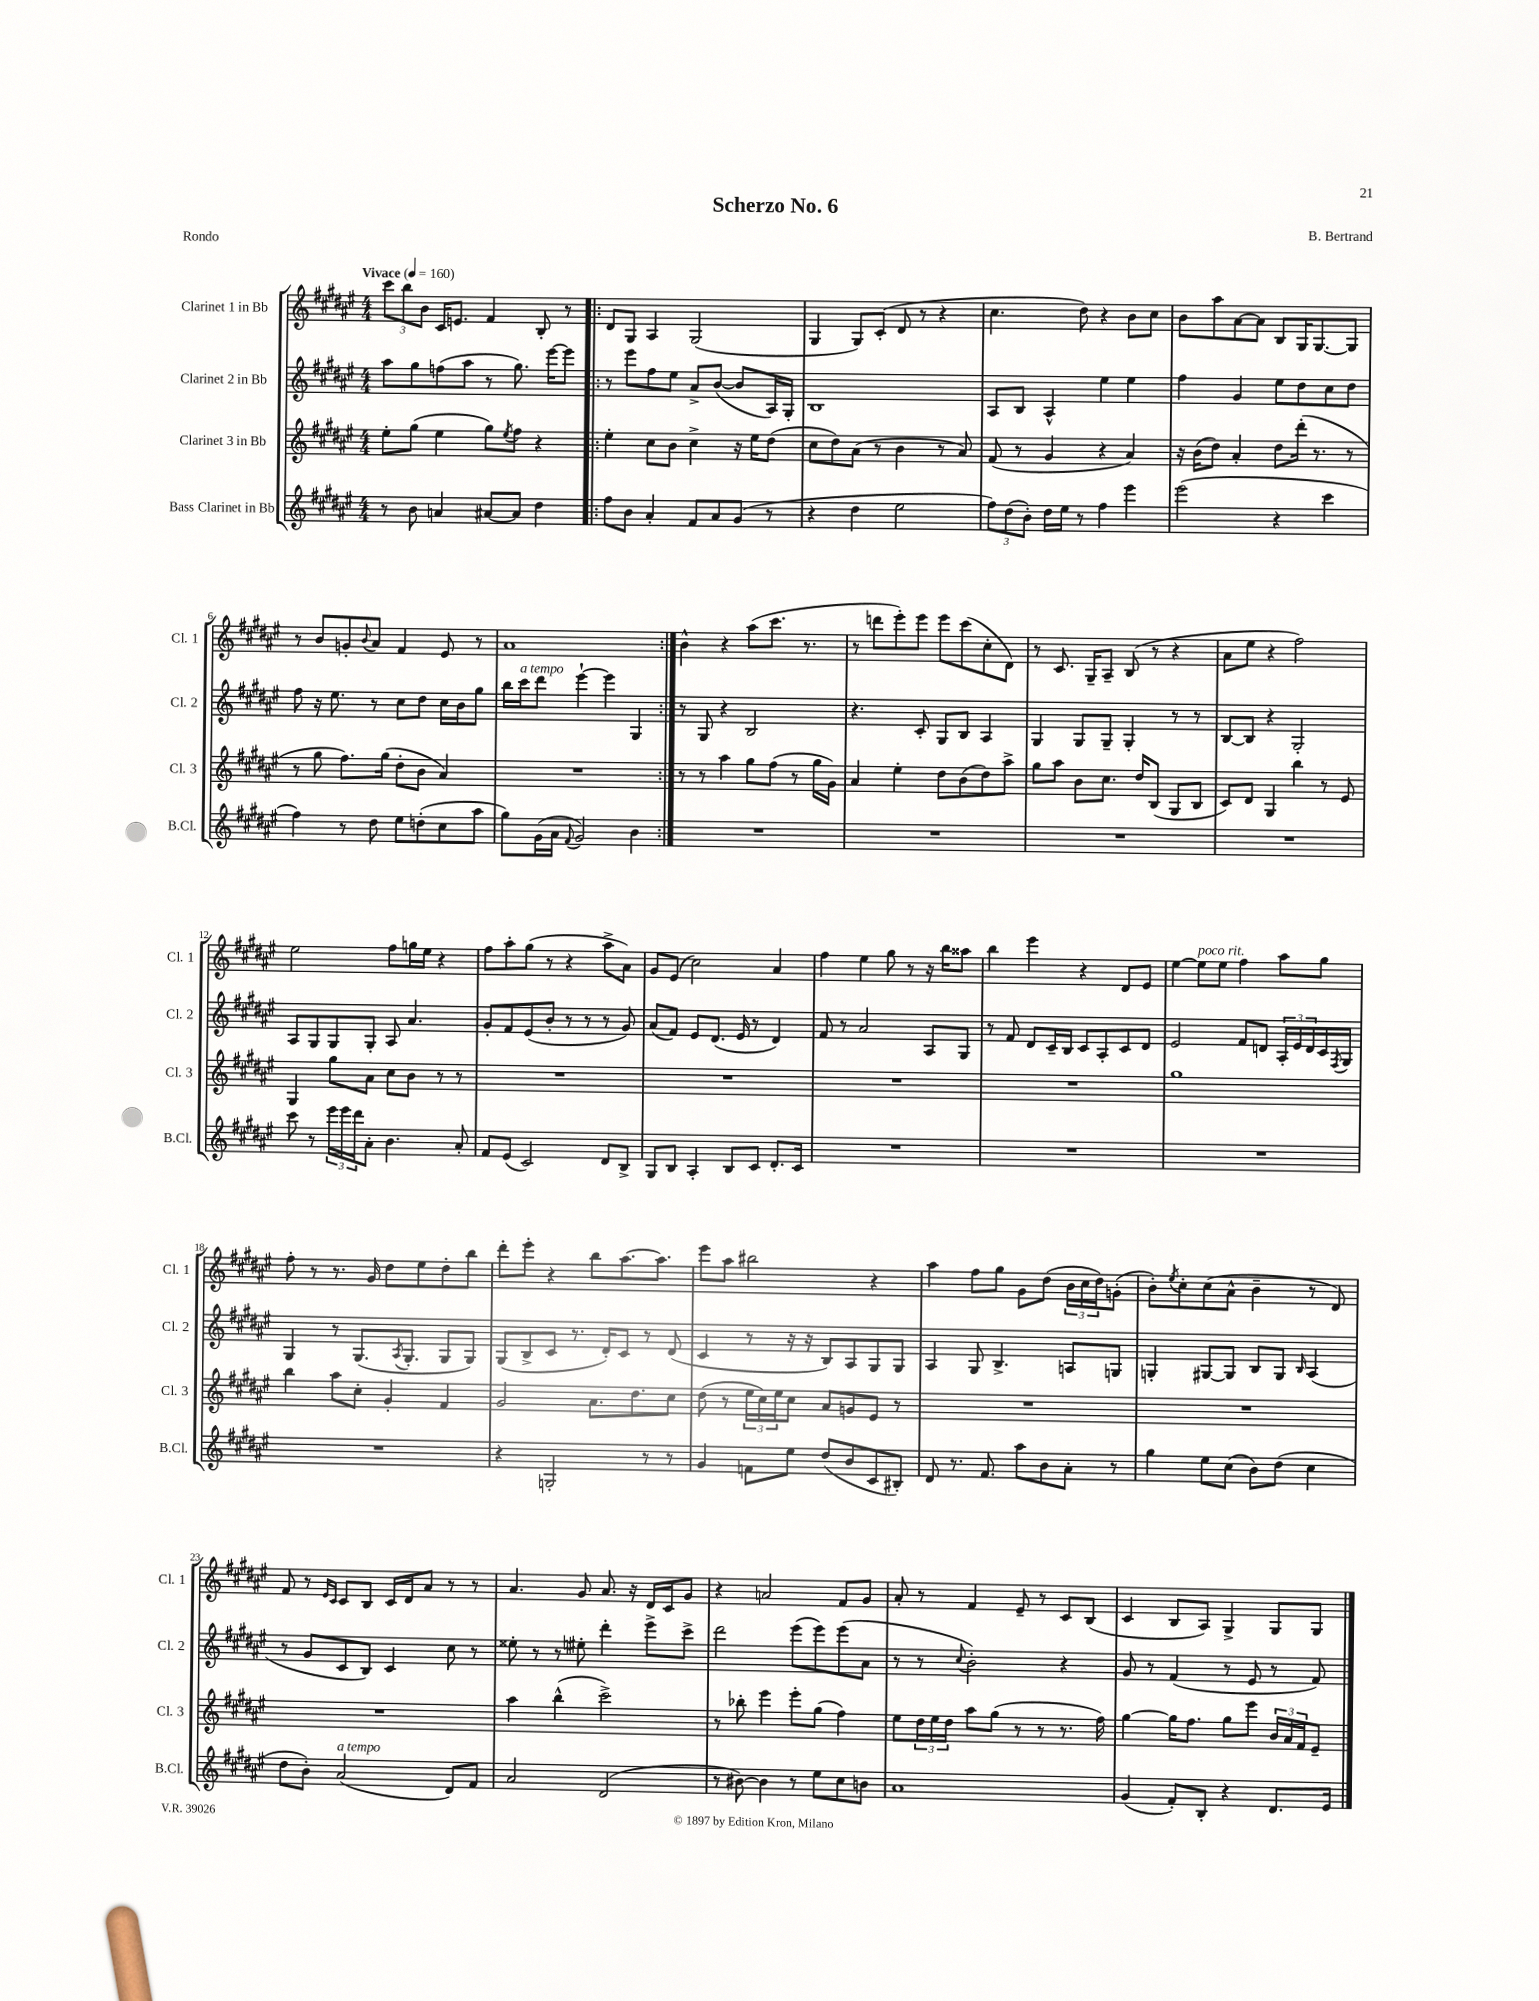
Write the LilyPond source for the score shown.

\header { title = "Scherzo No. 6" composer = "B. Bertrand" piece = "Rondo" }
<<
\new StaffGroup <<
\new Staff = "s0" \with { instrumentName = "Clarinet 1 in Bb" shortInstrumentName = "Cl. 1" } {
    \clef treble \key fis \major \numericTimeSignature \time 4/4 \tempo "Vivace" 4 = 160
    \tuplet 3/2 { cis'''8 b''8 b'8 } cis'16 e'8. fis'4 b8-. r8 |
    \repeat volta 2 { dis'8 gis8 ais4 gis2( |
    gis4 gis8) cis'8-.( dis'8 r8 r4 |
    cis''4. dis''8) r4 b'8 cis''8 |
    b'8 ais''8 ais'8~ ais'8 b8 gis16 gis8.~ gis8 |
    r8 b'8 g'8-. \appoggiatura { b'8 } ais'8 fis'4 eis'8 r8 |
    ais'1 | }
    b'4-^ r4 ais''8( cis'''8. r8. |
    r8 d'''8 eis'''8-.) eis'''8 eis'''8 cis'''8( cis''8-. dis'8) |
    r8 cis'8. gis16-- ais8-- b8( r8 r4 |
    ais'8 eis''8 r4 fis''2) |
    eis''2 fis''8 g''16 eis''16 r4 |
    fis''8 ais''8-. gis''8( r8 r4 ais''8-> ais'8) |
    gis'8 eis'8( cis''2) ais'4 |
    fis''4 eis''4 gis''8 r8 r16 b''16 aisis''8 |
    b''4 eis'''4 r4 dis'8 eis'8 |
    eis''4~ eis''8^\markup { \italic "poco rit." } eis''8 fis''4 ais''8 gis''8 |
    fis''8-. r8 r8. gis'16 dis''8 eis''8 dis''8-. b''8 |
    dis'''8-. eis'''8-. r4 b''8 ais''8.~ ais''8. |
    eis'''8 ais''8 bis''2 r4 |
    ais''4 fis''8 gis''8 gis'8 dis''8( \tuplet 3/2 { b'16 cis''16 dis''16) } g'8-.( |
    b'8-.) \acciaccatura { eis''8 } cis''8-. cis''8( ais'8-^ b'4-- r8 dis'8) |
    fis'8 r8 \grace { eis'16 cis'16 } cis'8 b8 cis'16 dis'16 ais'8 r8 r8 |
    ais'4. gis'8 ais'8. r16 dis'16 cis'16 gis'8 |
    r4 a'2 fis'8 gis'8 |
    ais'8-. r8 fis'4 eis'8-- r8 cis'8 b8( |
    cis'4 b8 ais8) gis4-> gis8 gis8 \bar "|." |
}
\new Staff = "s1" \with { instrumentName = "Clarinet 2 in Bb" shortInstrumentName = "Cl. 2" } {
    \clef treble \key fis \major \numericTimeSignature \time 4/4
    ais''8 gis''8 f''8( ais''8 r8 gis''8.) eis'''16~ eis'''8 |
    \repeat volta 2 { r8 eis'''8 fis''8 eis''8 ais'8-> b'8~( b'8 ais16) gis16-. |
    b1 |
    ais8 b8 ais4-^ eis''4 eis''4 |
    fis''4 gis'4 eis''8 dis''8 cis''8 dis''8 |
    fis''8 r16 eis''8. r8 cis''8 dis''8 cis''16 b'16 gis''8 |
    b''16 cis'''16^\markup { \italic "a tempo" } dis'''8 eis'''4~-! eis'''4 gis4 | }
    r8 gis8 r4 b2 |
    r4. cis'8-. gis8 b8 ais4 |
    gis4 gis8 gis8-- gis4-. r8 r8 |
    b8~ b8 r4 gis2-. |
    ais8 gis8 gis8 gis8-. ais8 ais'4. |
    gis'8-. fis'8 eis'8( b'8-. r8 r8 r8 gis'8) |
    ais'8( fis'8) eis'8 dis'8.( eis'16 r8 dis'4) |
    fis'8 r8 ais'2 ais8 gis8 |
    r8 fis'8 dis'8 cis'16-- b16 cis'8 ais8-. cis'8 dis'8 |
    eis'2 fis'8 d'8 \tuplet 3/2 { ais16-. eis'16 d'16 } cis'16 \acciaccatura { fis8 } gis16 |
    gis4 r8 gis8.( \acciaccatura { ais8 } gis8.-. gis8 gis8) |
    gis8( b8-> cis'8 r8. dis'16-.) cis'8 r8 dis'8( |
    cis'4 r8 r16 r16 b8) ais8 gis8 gis8 |
    ais4 gis8 b4.-> a8 g8 |
    g4-. gis8~ gis8 b8 gis8 \grace { b16 } ais4( |
    r8 gis'8 cis'8 b8) cis'4 cis''8 r8 |
    eisis''8-. r8 r8 eis''8-. dis'''4-. eis'''8-> cis'''8-> |
    dis'''2 eis'''8( eis'''8) eis'''8( ais'8 |
    r8 r8 \appoggiatura { cis''8 } b'2-.) r4 |
    gis'8 r8 fis'4( r8 eis'8 r8 fis'8) \bar "|." |
}
\new Staff = "s2" \with { instrumentName = "Clarinet 3 in Bb" shortInstrumentName = "Cl. 3" } {
    \clef treble \key fis \major \numericTimeSignature \time 4/4
    eis''8-. gis''8( eis''4 gis''8) \acciaccatura { eis''8 } fis''8 r4 |
    \repeat volta 2 { eis''4-. cis''8 b'8 cis''4-> r16 eis''16 dis''8( |
    cis''8 dis''8) ais'8( r8 b'4 r8 ais'8) |
    fis'8( r8 gis'4 r4 ais'4) |
    r16 b'16( dis''8) ais'4-. dis''8 dis'''16-.( r8. r8 |
    r8 gis''8 fis''8.) gis''16( dis''8-. b'8 ais'4) |
    R1 | }
    r8 r8 ais''4 gis''8 fis''8( r8 gis''16 gis'16) |
    ais'4 eis''4-. dis''8 b'8( dis''8) ais''8-> |
    gis''8 ais''8 b'8 cis''8. dis''16 b8( gis8 b8 |
    cis'8) dis'8 gis4 b''4 r8 eis'8 |
    gis4 gis''8 ais'8 cis''8 b'8 r8 r8 |
    R1 |
    R1 |
    R1 |
    R1 |
    gis''1 |
    b''4 ais''8 cis''8-. gis'4-. fis'4 |
    gis'2 ais'8. dis''8. cis''8 |
    dis''8( r8 \tuplet 3/2 { eis''16 cis''16) eis''16 } cis''8 ais'8 g'8 eis'8 r8 |
    R1 |
    R1 |
    R1 |
    ais''4 b''4-^( cis'''2->) |
    r8 bes''8-. eis'''4 eis'''8-. gis''8( fis''4) |
    eis''8 \tuplet 3/2 { dis''16 eis''16 dis''16 } ais''8 gis''8( r8 r8 r8. fis''16) |
    gis''4~ gis''16 fis''8. gis''8 eis'''8 \tuplet 3/2 { b'16 ais'16 fis'16 } eis'8-- \bar "|." |
}
\new Staff = "s3" \with { instrumentName = "Bass Clarinet in Bb" shortInstrumentName = "B.Cl." } {
    \clef treble \key fis \major \numericTimeSignature \time 4/4
    r8 b'8 a'4 ais'8~ ais'8 dis''4 |
    \repeat volta 2 { fis''8 b'8 ais'4-. fis'8 ais'8 gis'8( r8 |
    r4 dis''4 eis''2 |
    \tuplet 3/2 { fis''8) dis''8( b'8-.) } dis''16 eis''16 r8 fis''4 eis'''4 |
    eis'''2( r4 cis'''4 |
    fis''4) r8 dis''8 eis''8 d''8-.( cis''8 ais''8 |
    gis''8) gis'16( ais'16 \appoggiatura { fis'8 } gis'2) b'4 | }
    R1 |
    R1 |
    R1 |
    R1 |
    cis'''8 r8 \tuplet 3/2 { eis'''16 eis'''16 dis'''16 } ais'8-. b'4. ais'8-. |
    fis'8 eis'8( cis'2) dis'8 b8-> |
    gis8 b8 ais4-. b8 cis'8 dis'8.-. cis'16 |
    R1 |
    R1 |
    R1 |
    R1 |
    r4 g2-. r8 r8 |
    gis'4 f'8 eis''8 dis''8( b'8 cis'8 bis8-.) |
    dis'8 r8. fis'8. ais''8 b'8 ais'8-. r8 |
    gis''4 eis''8 cis''8( b'8) dis''8( cis''4 |
    dis''8 b'8-.) ais'2^\markup { \italic "a tempo" }( dis'8) fis'8 |
    ais'2 dis'2( |
    r8 bis'8~) bis'4 r8 eis''8 cis''8 b'8 |
    ais'1 |
    gis'4( fis'8-.) b8-. r4 dis'8. eis'16 \bar "|." |
}
>>
>>
